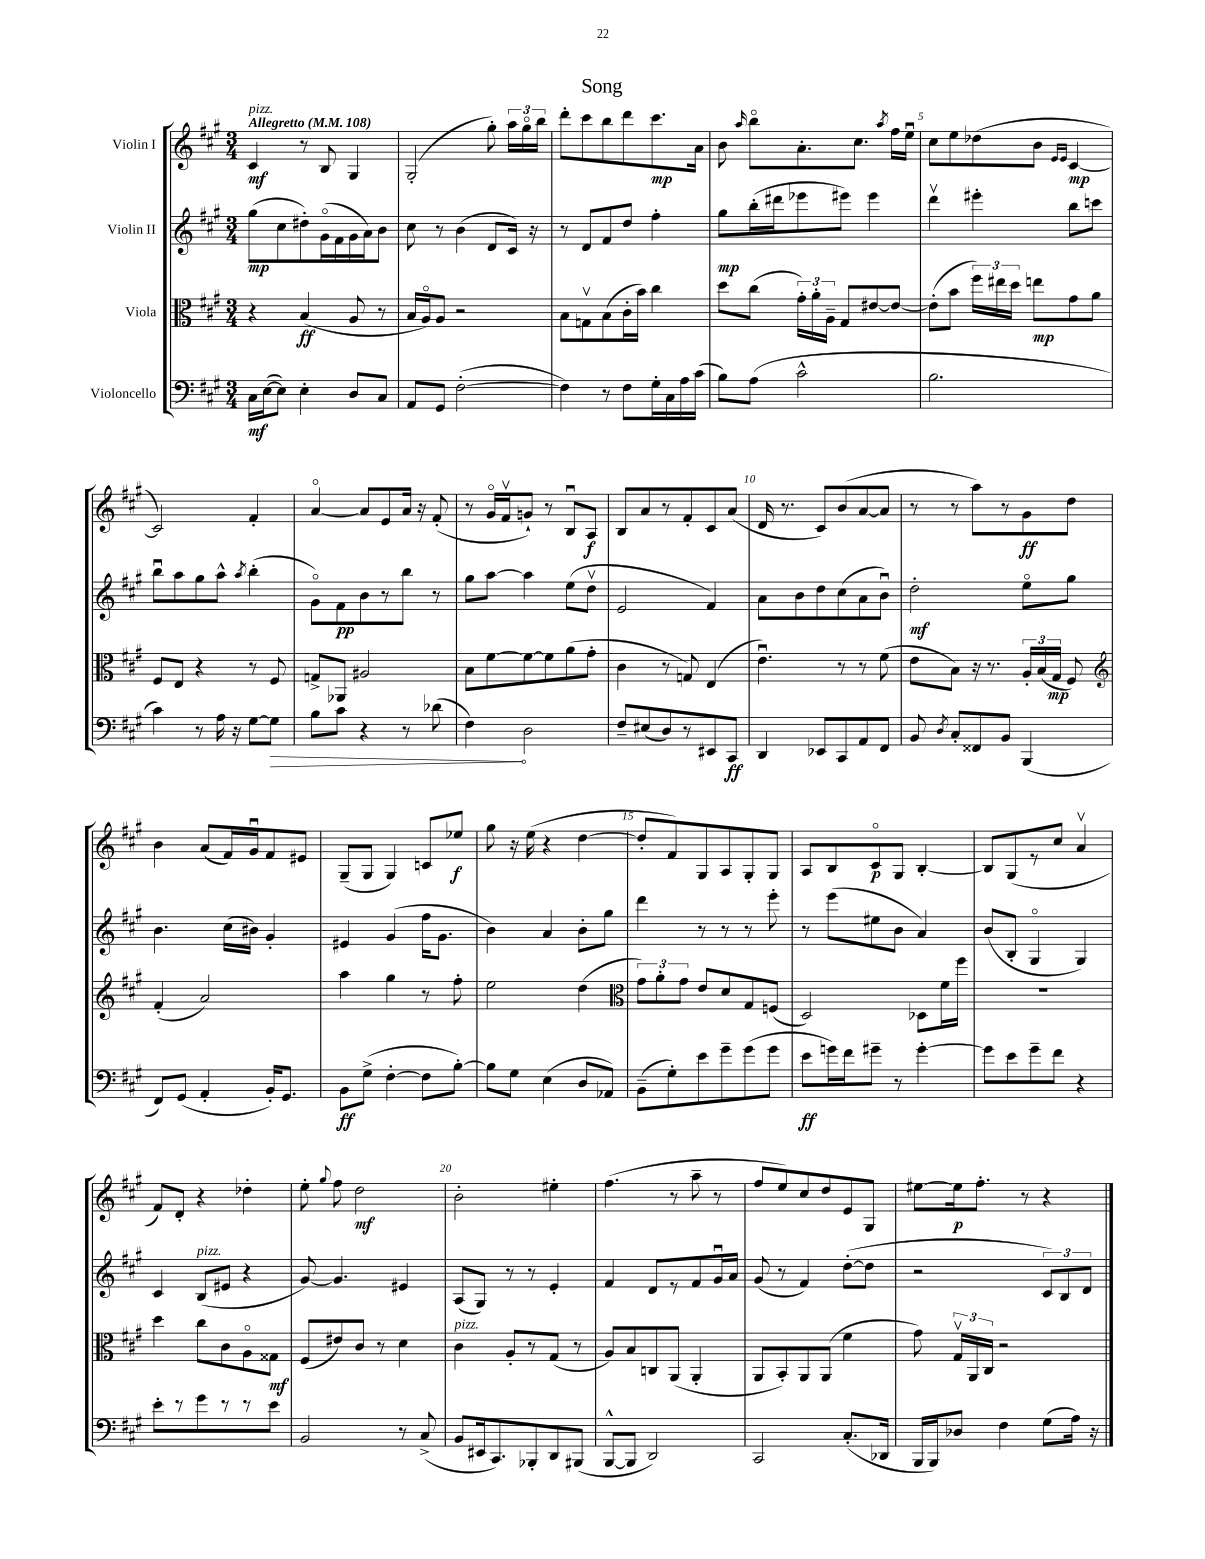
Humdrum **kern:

**kern	**kern	**kern	**kern
*staff4	*staff3	*staff2	*staff1
*clefF4	*clefC3	*clefG2	*clefG2
*k[f#c#g#]	*k[f#c#g#]	*k[f#c#g#]	*k[f#c#g#]
*M3/4	*M3/4	*M3/4	*M3/4
*MM108	*MM108	*MM108	*MM108
16C#	4r	(8gg#	4c#
([16E	.	.	.
8E])	.	8cc#	.
4E'	(4B	8dd#')	8r
.	.	(16g#o	8B
.	.	16f#	.
8D	8A	16g#	4G#
.	.	16a)	.
8C#	8r	8b	.
=	=	=	=
8AA	16B	8cc#	(2G#'
.	16Ao)	.	.
8GG#	8A	8r	.
([2F#'	2r	(4b	.
.	.	8d	8gg#')
.	.	16c#)	24aa
.	.	.	24gg#o
.	.	16r	.
.	.	.	24bb
=	=	=	=
4F#])	8B	8r	8ddd'
.	8Gv	8d	8ccc#
8r	(8B	8f#	8bb
8F#	16c#'	8dd	8ddd
.	16b)	.	.
16G#'	4cc#	4ff#'	8.ccc#
16C#	.	.	.
16A	.	.	.
(16c#	.	.	16a
=	=	=	=
8B)	8dd	8gg#	8b
.	.	.	16qqaa
(8A	(8cc#	(16bb'	8bbo
.	.	16ddd#	.
2c#^^	24g#')	8eee-	8.a'
.	24a'	.	.
.	24A~	.	.
.	8G#	8eee#)	.
.	.	.	8.cc#
.	[8e#	4eee#	.
.	.	.	8qaa
.	8e#_	.	16ff#
.	.	.	16eeu
=	=	=	=
2.B	(8e#']	4dddv	8cc#
.	8b	.	8ee
.	24ff#)	4eee#'	(8dd-
.	24ee#	.	.
.	24dd	.	.
.	8ee	.	8b
.	.	.	16qqe
.	.	.	16qqe
.	8g#	8bb	[4c#
.	8a	8ccc	.
=	=	=	=
4c#)	8F#	8bbu	2c#])
.	8E	8aa	.
8r	4r	8gg#	.
16A	.	8aa^^	.
16r	.	.	.
.	.	8qaa	.
[8G#	8r	(4bb'	4f#'
8G#]	8F#	.	.
=	=	=	=
8B	8G^	8g#o)	[4ao
8c#	8AA-	8f#	.
4r	2A#	8b	8a]
.	.	8r	8e
8r	.	8bb	16a
.	.	.	16r
(8d-	.	8r	(8f#'
=	=	=	=
4F#)	8B	8gg#	8r
.	[8f#	[8aa	16g#o
.	.	.	16f#v
2D	8f#_	4aa]	8g`)
.	8f#]	.	8r
.	(8a	(8ee	8Bu
.	8g#'	8ddv	8A
=	=	=	=
8F#~	4c#	2e	8B
(8E#	.	.	8a
8D)	8r	.	8r
8r	8G)	.	8f#'
8EE#	(4E	4f#)	8c#
8CC#	.	.	(8a
=	=	=	=
4DD	4.eu)	8a	16d
.	.	.	8.r
.	.	8b	.
8EE-	.	8dd	8c#)
8CC#	8r	(8cc#	(8b
8AA	8r	8a	[8a
8FF#	(8f#	8bu)	8a]
=	=	=	=
8BB	8e	2dd'	8r
8qD	.	.	.
8C#'	8B)	.	8r
8FF##	16r	.	8aa)
.	8.r	.	.
8BB	.	.	8r
(4BBB	24A'	8eeo	8g#
.	(24B	.	.
.	24G#	.	.
.	8F#)	8gg#	8dd
=	=	=	=
*	*clefG2	*	*
8FF#)	(4f#'	4.b	4b
(8GG#	.	.	.
4AA'	2a)	.	(8a
.	.	(16cc#	16f#)
.	.	16b#)	16g#u
16BB')	.	4g#'	8f#
8.GG#	.	.	.
.	.	.	8e#
=	=	=	=
8BB	4aa	4e#	(8G#~
(8G#^	.	.	8G#
[4F#'	4gg#	(4g#	4G#)
8F#]	8r	16ff#	8c
.	.	8.g#	.
[8B')	8ff#'	.	8ee-
=	=	=	=
8B]	2ee	4b)	8gg#
8G#	.	.	16r
.	.	.	(16ee
(4E	.	4a	4r
8D	(4dd	8b'	[4dd
8AA-)	.	8gg#	.
=	=	=	=
*	*clefC3	*	*
(8BB~	12g#)	4ddd	8dd']
.	12a'	.	.
8G#')	.	.	8f#)
.	12g#	.	.
8e	8e	8r	8G#
8g#~	8d	8r	8A
(8g#	8G#	8r	8G#'
8g#	(8F	8eee'	8G#
=	=	=	=
8e	2D)	8r	8A
16g)	.	(8eee	8B
16f#	.	.	.
8g#~	.	8ee#	8c#o
8r	.	8b	8G#
[4g#'	8D-	4a)	[4B'
.	16f#	.	.
.	16ff#	.	.
=	=	=	=
8g#]	2.r	(8b	8B]
8e	.	8B'	(8G#
8g#~	.	4G#o	8r
8f#	.	.	8cc#
4r	.	4G#)	4av
=	=	=	=
8e'	4dd	4c#	8f#)
8r	.	.	8d'
8g#	8cc#	(8B	4r
8r	8c#	8e#	.
8r	8Ao	4r	4dd-'
8e	8G##	.	.
=	=	=	=
2BB	(8F#	[8g#)	8ee'
.	.	.	8qqgg#
.	8e#)	4.g#]	8ff#
.	8c#	.	2dd
.	8r	.	.
8r	4d	4e#	.
(8C#^	.	.	.
=	=	=	=
8BB	4c#	(8A	2b'
16EE#	.	8G#)	.
8.CC#)	.	.	.
.	8A'	8r	.
8BBB-'	8r	8r	.
8DD	(8G#	4e'	4ee#'
(8BBB#	8r	.	.
=	=	=	=
[8BBB^^	8A)	4f#	(4.ff#
8BBB]	8B	.	.
2DD)	8C	8d	.
.	(8AA	8r	8r
.	4AA'	8f#	8aa~
.	.	16g#u	8r
.	.	16a	.
=	=	=	=
2CC#	8AA	(8g#	8ff#
.	8BB')	8r	8ee)
.	8AA	4f#)	8cc#
.	(8AA	.	8dd
(8.C#'	4f#	([8dd'	8e
.	.	8dd]	8G#
16DD-	.	.	.
=	=	=	=
16BBB	8g#)	2r	[8ee#
16BBB)	.	.	.
8D-	24G#v	.	16ee#]
.	24AA	.	.
.	.	.	8.ff#'
.	24C#	.	.
4F#	2r	.	.
.	.	.	8r
(8G#	.	12c#)	4r
.	.	12B	.
16A)	.	.	.
.	.	12d	.
16r	.	.	.
==	==	==	==
*-	*-	*-	*-
